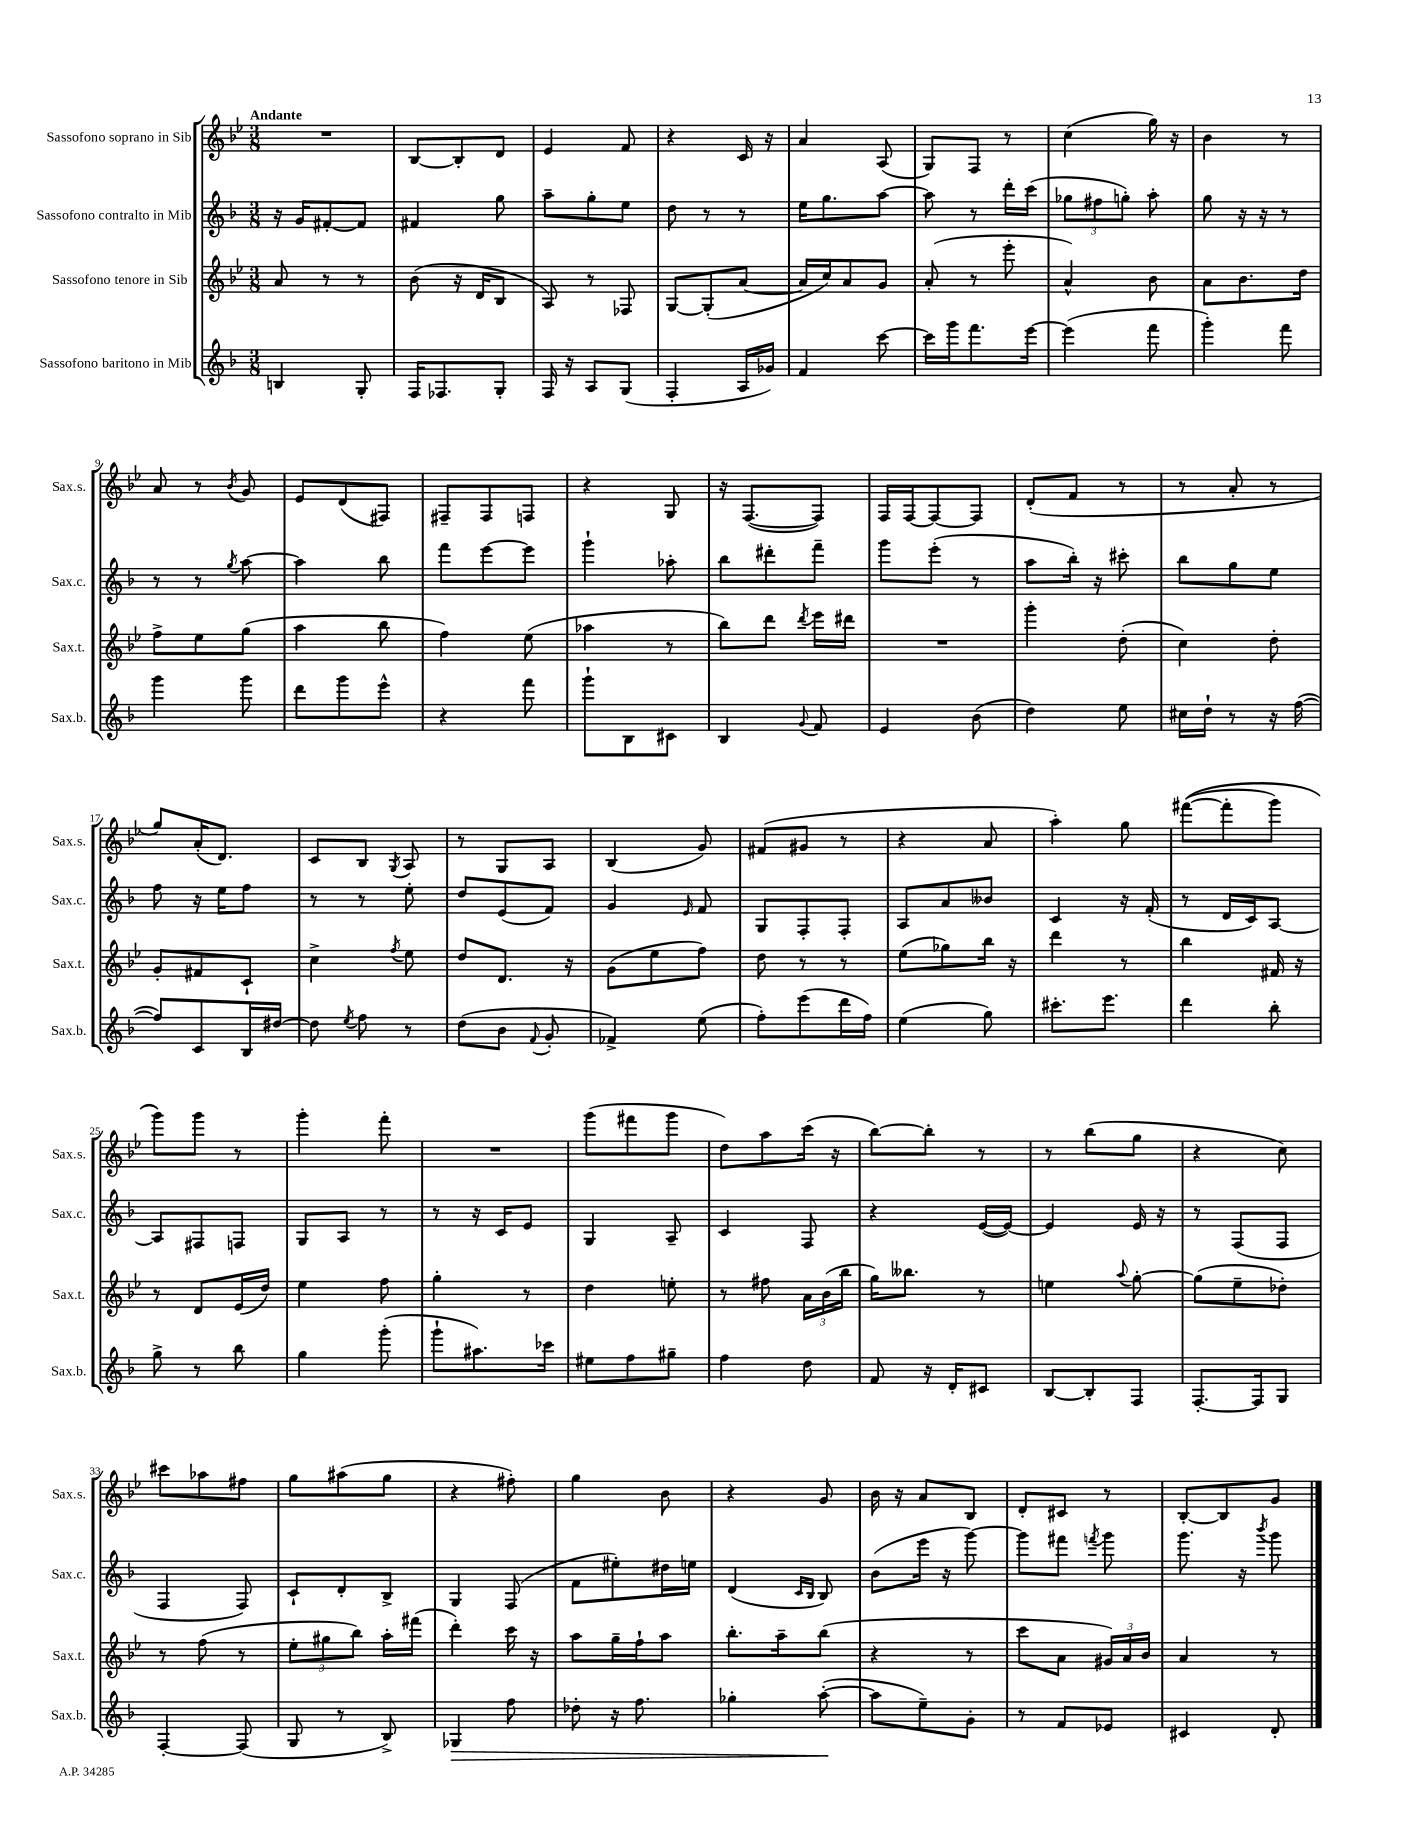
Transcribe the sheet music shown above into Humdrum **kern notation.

**kern	**kern	**kern	**kern
*staff4	*staff3	*staff2	*staff1
*clefG2	*clefG2	*clefG2	*clefG2
*k[b-]	*k[b-e-]	*k[b-]	*k[b-e-]
*M3/8	*M3/8	*M3/8	*M3/8
4B/	8a/	16r	4.r
.	.	16g/LK	.
.	8r	[8f#'/	.
8G'/	8r	8f#/]J	.
=	=	=	=
16F/LK	(8b-\	4f#/	[8B-/L
8.F-/	.	.	.
.	16r	.	8B-'/]
.	16d/LK	.	.
8G'/J	8B-/J	8gg\	8d/J
=	=	=	=
16F/	8A/)	8aa~\L	4e-/
16r	.	.	.
8A/L	8r	8gg'\	.
(8G/J	8F-/	8ee\J	8f/
=	=	=	=
4F'/	[8G/L	8dd\	4r
.	(8G'/]	8r	.
16A/LL	[8a/J	8r	16c/
16g-/JJ)	.	.	16r
=	=	=	=
4f/	16a/]LL	16ee\LK	4a/
.	16cc/J)	8.gg\	.
.	8a/	.	.
[8ccc\	8g/J	[8aa\J	(8A/
=	=	=	=
16ccc\]LL	(8a'/	8aa\]	8G/L)
16ggg\J	.	.	.
8.fff\	8r	8r	8F/J
.	8eee-'\	16ddd'\LL	8r
[16eee\Jk	.	(16ccc\JJ	.
=	=	=	=
(4eee\]	4a^^/)	12gg-\L	(4cc\
.	.	12ff#\	.
.	.	12gg'\J)	.
8fff\	8b-\	8aa'\	16gg\)
.	.	.	16r
=	=	=	=
4ggg'\)	8a\L	8gg\	4b-\
.	8.b-\	16r	.
.	.	16r	.
8fff\	.	8r	8r
.	16dd\Jk	.	.
=	=	=	=
4ggg\	8ff^\L	8r	8a/
.	8ee-\	8r	8r
.	.	8qgg/	8qb-/
8ggg\	(8gg\J	[8aa\	8g/
=	=	=	=
8ddd\L	4aa\	4aa\]	8e-/L
8ggg\	.	.	(8d/
8eee^^\J	8bb-\	8bb-\	8F#/J)
=	=	=	=
4r	4ff\)	8fff\L	8F#~/L
.	.	[8eee\	8F#/
8fff\	(8ee-\	8eee\]J	8F/J
=	=	=	=
8ggg`\L	4aa-\	4ggg`\	4r
8B-\	.	.	.
8c#\J	8r	8aa-'\	8G/
=	=	=	=
4B-/	8bb-\L)	8bb-\L	16r
.	.	.	([8.F/L
.	8ddd\J	8ddd#'\	.
8qqg/	8qddd/	.	.
8f/	16eee-\LL	8fff~\J	8F/]J)
.	16ddd#\JJ	.	.
=	=	=	=
4e/	4.r	8ggg\L	16F/LL
.	.	.	[16F/J
.	.	(8eee'\J	8F/_
(8b-\	.	8r	8F/]J
=	=	=	=
4dd\)	4ggg'\	8aa\L	(8d'/L
.	.	16bb-'\Jk)	8f/J
.	.	16r	.
8ee\	(8dd'\	8ccc#'\	8r
=	=	=	=
16cc#\LL	4cc\)	8bb-\L	8r
16dd`\JJ	.	.	.
8r	.	8gg\	8a'/
16r	8dd'\	8ee\J	8r
([16ff\	.	.	.
=	=	=	=
8ff/]L)	8g'/L	8ff\	8gg/L)
8c/	8f#/	16r	(16a'/K
.	.	16ee\LK	8.d/J)
16B-/L	8c`/J	8ff\J	.
[16dd#/JJ	.	.	.
=	=	=	=
8dd#\]	4cc^\	8r	8c/L
8qee/	.	.	.
8ff\	.	8r	8B-/J
.	8qff/	.	8qG/
8r	8ee-\	8ee'\	8A/
=	=	=	=
(8dd\L	8dd/L	8dd/L	8r
8b-\J	8.d/J	(8e/	8G/L
8qqf/	.	.	.
8g'/	.	8f/J)	8A/J
.	16r	.	.
=	=	=	=
4f-^/)	(8g\L	4g/	(4B-/
.	8ee-\	.	.
.	.	16qqe/	.
(8ee\	8ff\J)	8f/	8g/)
=	=	=	=
8ff'\L)	8dd\	8G/L	(8f#/L
(8eee\	8r	8F'/	8g#/J
16ddd\L	8r	8F'/J	8r
16ff\JJ)	.	.	.
=	=	=	=
(4ee\	(8ee-\L	8A/L	4r
.	8gg-\)	8a/	.
8gg\)	16bb-\Jk	8b--/J	8a/
.	16r	.	.
=	=	=	=
8.ccc#'\L	4ddd\	4c/	4aa'\)
8.eee\J	.	.	.
.	8r	16r	8gg\
.	.	(16f'/	.
=	=	=	=
4ddd\	4bb-\	8r	&(([8fff#\L
.	.	16d/LL	8fff#'\]
.	.	16c/J)	.
8bb-'\	16f#/	[8A/J	8ggg\J)
.	16r	.	.
=	=	=	=
8gg^\	8r	8A/]L	8ggg\L&)
8r	8d/L	8F#/	8ggg\J
8bb-\	(16e-/L	8F/J	8r
.	16dd/JJ)	.	.
=	=	=	=
4gg\	4ee-\	8G/L	4ggg'\
.	.	8A/J	.
(8ggg'\	8ff\	8r	8fff'\
=	=	=	=
8ggg`\L	4gg'\	8r	4.r
8.aa#\)	.	16r	.
.	.	16c/LK	.
.	8r	8e/J	.
16ccc-\Jk	.	.	.
=	=	=	=
8ee#\L	4dd\	4G/	(8ggg\L
8ff\	.	.	8fff#\
8gg#~\J	8ee'\	8A~/	8ggg\J
=	=	=	=
4ff\	8r	4c/	8dd\L)
.	8ff#\	.	8aa\
8dd\	24a\LL	8F/	(16ccc\Jk
.	(24b-\	.	.
.	.	.	16r
.	24bb-\JJ	.	.
=	=	=	=
8f/	16gg\LK)	4r	[8bb-\L)
.	8.bb--\J	.	.
16r	.	.	8bb-'\]J
16d'/LK	.	.	.
8c#/J	8r	([16e/LL	8r
.	.	16e/_JJ)	.
=	=	=	=
[8B-/L	4ee\	4e/]	8r
8B-'/]	.	.	(8bb-\L
.	8qqaa/	.	.
8F/J	[8gg'\	16e/	8gg\J
.	.	16r	.
=	=	=	=
[8.F'/L	(8gg\]L	8r	4r
.	8ee-~\	(8F/L	.
16F/]k	.	.	.
8G/J	8dd-'\J)	8F/J	8cc\)
=	=	=	=
[4F'/	8r	4F/	8ccc#\L
.	(8ff\	.	8aa-\
(8F/]	8r	8F/)	8ff#\J
=	=	=	=
8G/	12ee-'\L	8c`/L	8gg\L
.	12gg#\	.	.
8r	.	8d'/	(8aa#\
.	12bb-\J)	.	.
8B-^/)	16aa'\LL	8B-^/J	8gg\J
.	(16fff#\JJ	.	.
=	=	=	=
4G-/	4ddd'\)	4G/	4r
8ff\	16ccc\	(8F/	8ff#'\)
.	16r	.	.
=	=	=	=
8dd-'\	8aa\L	8f\L	4gg\
16r	16gg~\L	8ee#'\)	.
8.ff\	16ff`\J	.	.
.	8aa\J	16dd#\L	8b-\
.	.	16ee\JJ	.
=	=	=	=
4gg-'\	8.bb-'\L	(4d/	4r
.	16aa~\k	.	.
.	.	16qqc/LL	.
.	.	16qqB-/JJ	.
([8aa'\	(8bb-\J	8B-/)	8g/
=	=	=	=
8aa\]L	4r	(8b-\L	16b-\
.	.	.	16r
8ee~\)	.	16eee\Jk	8a/L
.	.	16r	.
8g'\J	8r	[8ggg\)	8B-/J
=	=	=	=
8r	8ccc\L	8ggg\]L	8d'/L
8f/L	8a\J	8fff#\J	8c#/J
.	.	8qfff/	.
8e-/J	24g#/LL)	8ggg\	8r
.	24a/	.	.
.	24b-/JJ	.	.
=	=	=	=
4c#/	4a/	8.ggg\	[8B-'/L
.	.	.	8B-/]
.	.	16r	.
.	.	8qbbb-/	.
8d'/	8r	8ggg\	8g/J
==	==	==	==
*-	*-	*-	*-
